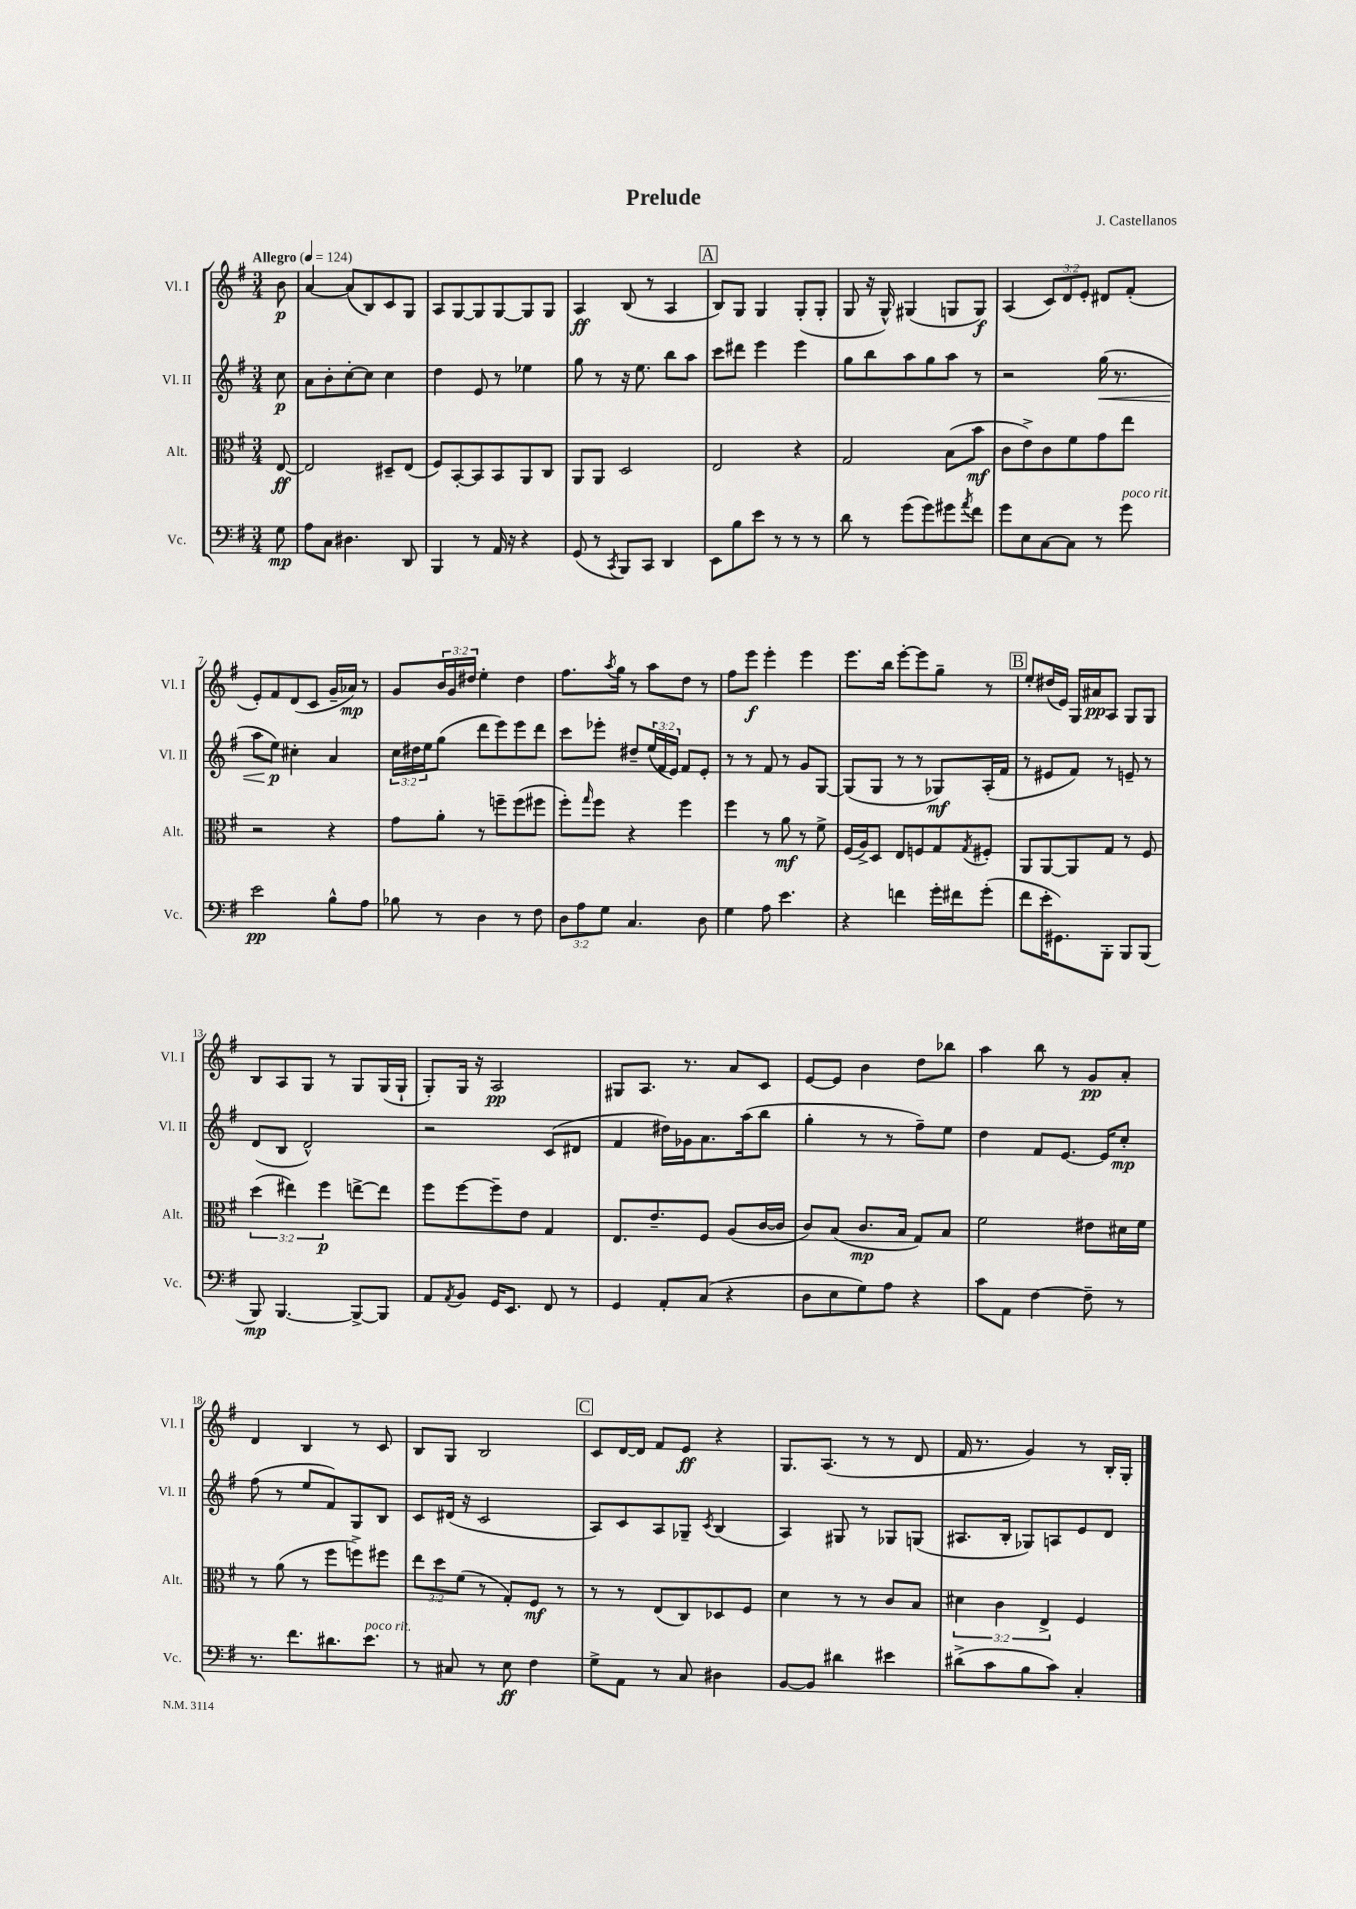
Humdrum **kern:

**kern	**kern	**kern	**kern
*staff4	*staff3	*staff2	*staff1
*clefF4	*clefC3	*clefG2	*clefG2
*k[f#]	*k[f#]	*k[f#]	*k[f#]
*M3/4	*M3/4	*M3/4	*M3/4
*MM124	*MM124	*MM124	*MM124
8G	[8E	8cc	8b
=	=	=	=
8A	2E]	8a	[4a
8C	.	8b'	.
4.D#	.	[8cc'	(8a]
.	.	8cc]	8B)
.	8D#~	4cc	8c
8DD	(8E	.	8G
=	=	=	=
4BBB	8F#)	4dd	8A
.	[8BB'	.	[8G
8r	8BB]	8e	8G]
16AA	8BB	8r	[8G
16r	.	.	.
4r	8AA	4ee-	8G]
.	8C	.	8G
=	=	=	=
(8GG	8AA	8gg	4A
8r	8AA	8r	.
8qCC	.	.	.
8BBB)	2D	16r	(8B
.	.	8.ee	.
8CC	.	.	8r
4DD	.	8bb	4A
.	.	8aa	.
=	=	=	=
8EE	2E	8ccc	8B)
8B	.	8ddd#	8G
8e	.	4eee	4G
8r	.	.	.
8r	4r	4eee	(8G'
8r	.	.	8G'
=	=	=	=
8d	2G	8gg	8G
8r	.	8bb	16r
.	.	.	16G^^)
(8g	.	8aa	(4G#
8g)	.	8gg	.
8g#	(8B	8aa	8G
8qa	.	.	.
8f#	8b	8r	8G)
=	=	=	=
8g	8c	2r	(4A
8E	8e^)	.	.
[8C	8c	.	12c)
.	.	.	12d
8C]	8f#	.	.
.	.	.	12e'
8r	8g	(16gg	8d#
.	.	8.r	.
8g	8ee	.	(8f#'
=	=	=	=
2e	2r	8aa	8e')
.	.	8ee)	8f#
.	.	4cc#'	(8d
.	.	.	8c
8B^^	4r	4a	16g~
.	.	.	16a-)
8A	.	.	8r
=	=	=	=
8B-	8g	24cc	8g
.	.	24dd#	.
.	.	24ee	.
8r	8a'	(8gg	24b
.	.	.	24g
.	.	.	24dd#
4D	8r	8ddd	4ee'
.	8ff~	8eee)	.
8r	(8ff	8eee	4dd#
8F#	8ff#	8ddd	.
=	=	=	=
12D	8ff#')	8ccc	8.ff#
12A	.	.	.
.	16qqgg	.	.
.	8ff#	8eee-'	.
12G	.	.	.
.	.	.	8qaa
.	.	.	16gg
4.C	4r	8dd#~	8r
.	.	(24ee	8aa
.	.	24f#	.
.	.	24e)	.
.	4ff#	8f#	8dd
8D	.	8e'	8r
=	=	=	=
4G	4ff#	8r	8ff#
.	.	8r	8eee
8A	8r	8f#	4eee'
4.e	8a	8r	.
.	8r	8g	4eee
.	8f#^	[8G	.
=	=	=	=
4r	(16F#	(8G]	8.eee
.	16A^)	.	.
.	8D	8G	.
.	.	.	16bb
4f	8E	8r	[8eee'
.	8F	8r	8eee]
16g'	8G	8G-)	8gg~
16f#	.	.	.
.	8qG	.	.
(8g'	8F#'	(16A'	8r
.	.	16f#	.
=	=	=	=
8f#	8AA	8r	8ee'
16e'	[8AA	8e#	(16dd#
8.GG#)	.	.	16e)
.	8AA]	8f#)	16G
.	.	.	16a#
8BBB'	8G	8r	8A
8BBB	8r	8e~	8G
(8BBB	8F#	8r	8G
=	=	=	=
8BBB)	(6dd	(8d	8B
[4.BBB	.	8B	8A
.	6ee#)	.	.
.	.	2d^^)	8G
.	6ff#	.	.
.	.	.	8r
8BBB^_	[8ee^	.	8G
8BBB]	8ee]	.	(16G
.	.	.	16G`
=	=	=	=
8AA	8ff#	2r	8G')
8qAA	.	.	.
8BB	[8ff#	.	16G
.	.	.	16r
16GG	8ff#~]	.	2A
8.EE	.	.	.
.	8e	.	.
8FF#	4G	(8c	.
8r	.	8d#	.
=	=	=	=
4GG	8.E	4f#	8G#
.	.	.	8.A
.	8.e~	.	.
8AA'	.	16dd#)	.
.	.	16g-	8.r
(8C	8F#	8.a	.
4r	(8A	.	8a
.	.	(16aa	.
.	[16c	8bb	8c
.	16c]	.	.
=	=	=	=
8D	8c)	4gg'	[8e
8E	(8B	.	8e]
8G)	8.c	8r	4b
8A	.	8r	.
.	16B	.	.
4r	8G)	8ff#~)	8dd
.	8B	8ee	8bb-
=	=	=	=
8c	2f#	4dd	4aa
8AA	.	.	.
[4F#	.	8f#	8bb
.	.	[8.e	8r
8F#~]	8e#	.	8g
.	.	16e]	.
8r	16d#	8cc'	8a'
.	16f#	.	.
=	=	=	=
8.r	8r	(8ff#	4d
.	(8a	8r	.
8.f#	.	.	.
.	8r	8ee	4B
8.d#	8ff#	8f#)	.
.	8ff^)	8G	8r
8.e	.	.	.
.	8ff#	8B	8c
=	=	=	=
8r	12ee	8c	8B
.	12dd	.	.
8C#	.	(16d#	8G
.	(12f#	.	.
.	.	16r	.
8r	8r	2c	2B
8E	8G')	.	.
4F#	8F#	.	.
.	8r	.	.
=	=	=	=
8G^	8r	8A)	8c
8AA	8r	8c	[16d
.	.	.	16d]
8r	(8E	8A	8f#
8C	8C)	8G-~	8e
.	.	8qc	.
4D#	8D-	(4B	4r
.	8F#	.	.
=	=	=	=
[8BB	4d	4A)	8.G
8BB]	.	.	.
.	.	.	(8.A
4d#	8r	8G#	.
.	8r	8r	8r
4e#	8c	8G-	8r
.	8B	(8G	8d
=	=	=	=
(8d#^	6d#	8.A#	16f#
.	.	.	8.r
8c	.	.	.
.	6c	.	.
.	.	16B'	.
8B	.	8G-)	4g)
.	6E^	.	.
8c)	.	8A	.
4C'	4F#	8e	8r
.	.	8d	16B'
.	.	.	16G'
==	==	==	==
*-	*-	*-	*-
